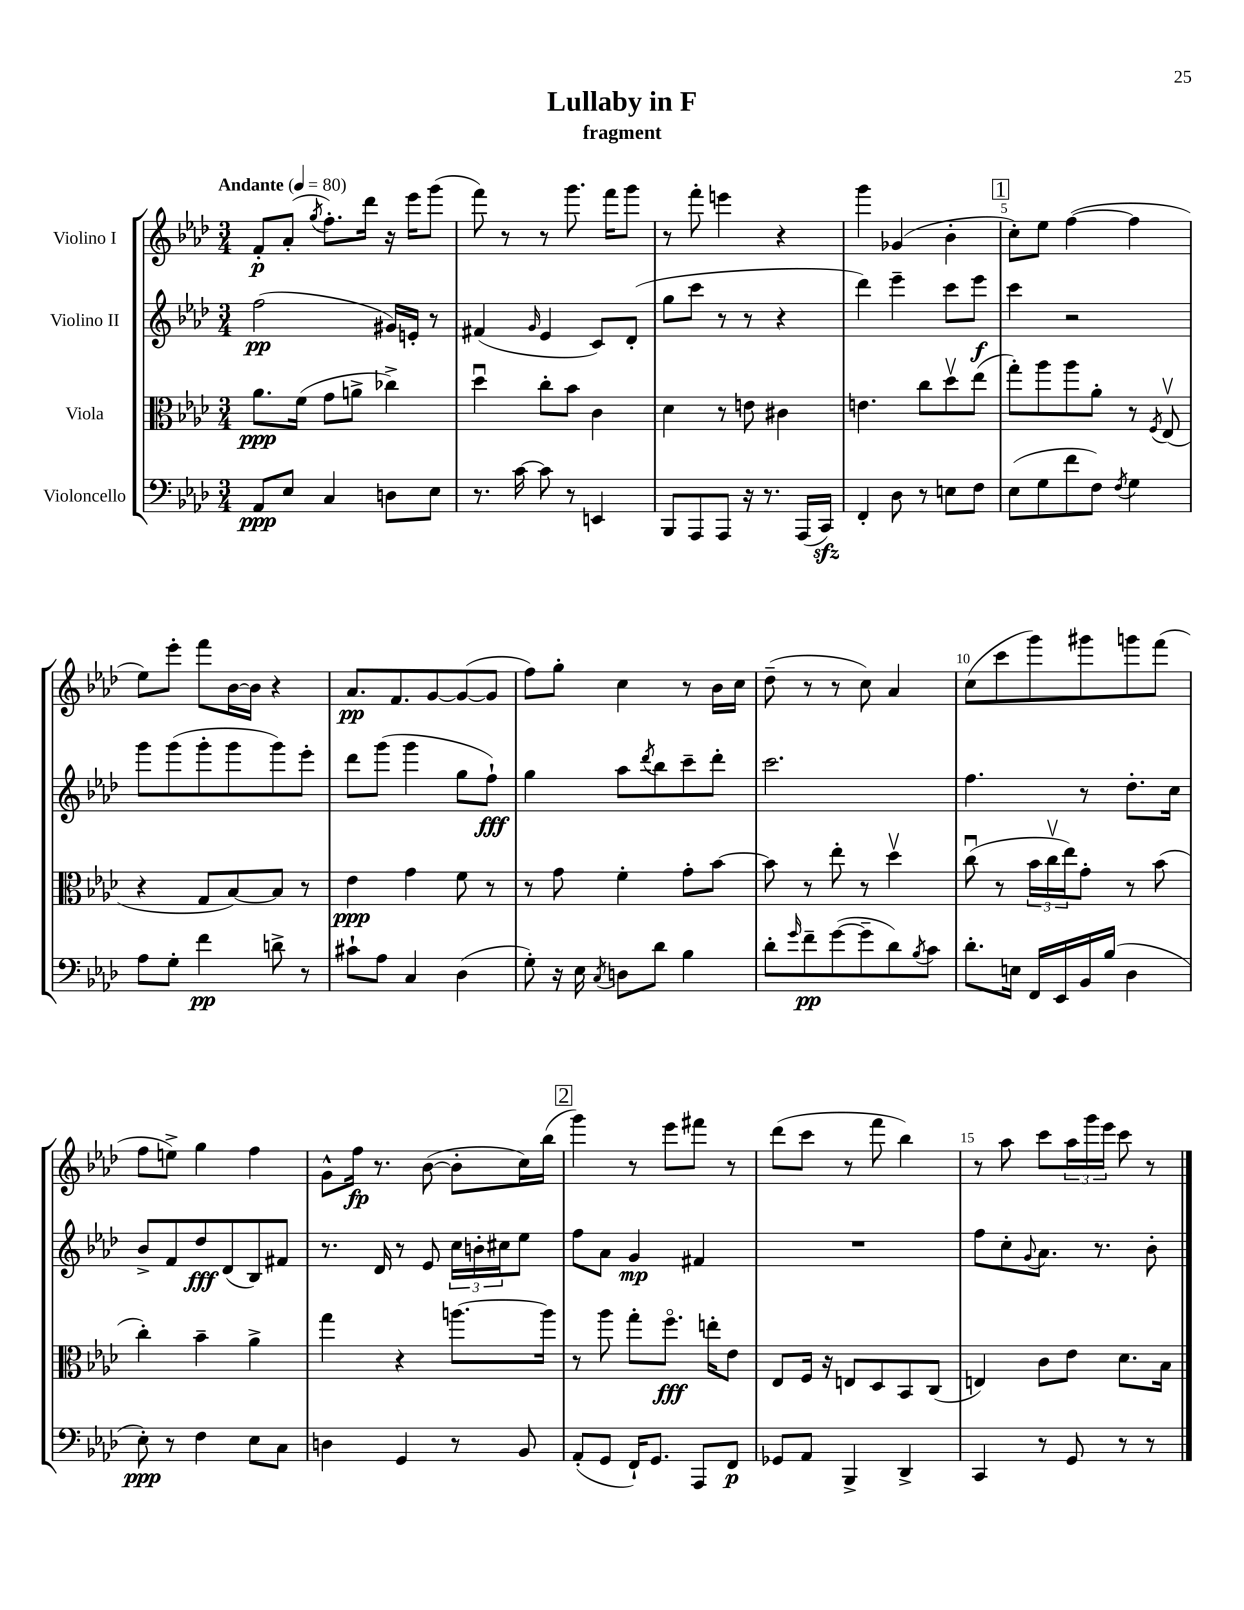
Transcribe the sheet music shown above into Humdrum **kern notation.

**kern	**kern	**kern	**kern
*staff4	*staff3	*staff2	*staff1
*clefF4	*clefC3	*clefG2	*clefG2
*k[b-e-a-d-]	*k[b-e-a-d-]	*k[b-e-a-d-]	*k[b-e-a-d-]
*M3/4	*M3/4	*M3/4	*M3/4
*MM80	*MM80	*MM80	*MM80
8AA-	8.a-	(2ff	8f'
8E-	.	.	(8a-'
.	(16f	.	.
.	.	.	8qgg
4C	8g	.	8.ff')
.	8a^	.	.
.	.	.	16ddd-
8D	4cc-^)	16g#)	16r
.	.	16e'	16eee-
8E-	.	8r	(8ggg
=	=	=	=
8.r	4dd-u	(4f#	8fff)
.	.	.	8r
[16c	.	.	.
.	.	16qqg	.
8c]	8cc'	4e-	8r
8r	8b-	.	8.ggg
4EE	4c	8c)	.
.	.	.	16fff
.	.	(8d-'	8ggg
=	=	=	=
8BBB-	4d-	8gg	8r
8AAA-	.	8ccc	8fff'
8AAA-	8r	8r	4eee
16r	8e	8r	.
8.r	.	.	.
.	4c#	4r	4r
(16AAA-	.	.	.
16CC)	.	.	.
=	=	=	=
4FF'	4.e	4ddd-)	4ggg
8D-	.	4eee-~	(4g-
8r	8cc	.	.
8E	8dd-v	8ccc	4b-'
8F	(8ee-	8eee-	.
=	=	=	=
(8E-	8gg')	4ccc	8cc')
8G	8aa-	.	8ee-
8f	8aa-	2r	([4ff
8F)	8a-'	.	.
8qF	.	.	.
4G	8r	.	4ff]
.	8qF	.	.
.	(8E-v	.	.
=	=	=	=
8A-	4r	8ggg	8ee-)
8G'	.	(8ggg	8eee-'
4f	8G	8ggg'	8fff
.	[8B-)	8ggg	[16b-
.	.	.	16b-]
8d^	8B-]	8ggg)	4r
8r	8r	8eee-'	.
=	=	=	=
8c#`	4e-	8ddd-	8.a-
8A-	.	(8ggg	.
.	.	.	8.f
4C	4g	4ggg	.
.	.	.	[8g
(4D-	8f	8gg	(8g_
.	8r	8ff`)	8g]
=	=	=	=
8G')	8r	4gg	8ff)
16r	8g	.	8gg'
16E-	.	.	.
8qC	.	.	.
8D	4f'	8aa-	4cc
.	.	8qddd-	.
8d-	.	8bb-	.
4B-	8g'	8ccc~	8r
.	[8b-	8ddd-'	16b-
.	.	.	16cc
=	=	=	=
8d-'	8b-]	2.ccc	(8dd-~
16qqg	.	.	.
8f~	8r	.	8r
([8g	8ee-'	.	8r
8g~]	8r	.	8cc)
8d-)	4dd-v	.	4a-
8qB-	.	.	.
8c	.	.	.
=	=	=	=
8.d-'	(8ccu	4.ff	(8cc
.	8r	.	8ccc
16E	.	.	.
16FF	24b-	.	8ggg)
.	24ccv	.	.
16EE-	.	.	.
.	24ee-)	.	.
16BB-	8g'	8r	8ggg#
(16B-	.	.	.
4D-	8r	8.dd-'	8ggg
.	(8b-	.	(8fff
.	.	16cc	.
=	=	=	=
8E-')	4cc')	8b-^	8ff
8r	.	8f	8ee^)
4F	4b-~	8dd-	4gg
.	.	(8d-	.
8E-	4a-^	8B-)	4ff
8C	.	8f#	.
=	=	=	=
4D	4gg	8.r	8g^^
.	.	.	16ff
.	.	16d-	8.r
4GG	4r	8r	.
.	.	8e-	([8b-
8r	[8.aa	24cc	8b-']
.	.	24b'	.
.	.	24cc#	.
8BB-	.	8ee-	16cc)
.	16aa]	.	(16bb-
=	=	=	=
(8AA-'	8r	8ff	4ggg)
8GG	8aa-	8a-	.
16FF`)	8gg'	4g	8r
8.GG	.	.	.
.	8.ffo	.	8eee-
8AAA-	.	4f#	8fff#
.	16ee'	.	.
8FF	8e-	.	8r
=	=	=	=
8GG-	8E-	2.r	(8ddd-
8AA-	16F	.	8ccc
.	16r	.	.
4BBB-^	8E	.	8r
.	8D-	.	8fff
4DD-^	8BB-	.	4bb-)
.	(8C	.	.
=	=	=	=
4CC	4E)	8ff	8r
.	.	8cc'	8aa-
.	.	8qqg	.
8r	8c	8.a-	8ccc
8GG	8e-	.	24aa-
.	.	.	24ggg
.	.	8.r	.
.	.	.	24eee-
8r	8.d-	.	8ccc
8r	.	8b-'	8r
.	16B-	.	.
==	==	==	==
*-	*-	*-	*-
